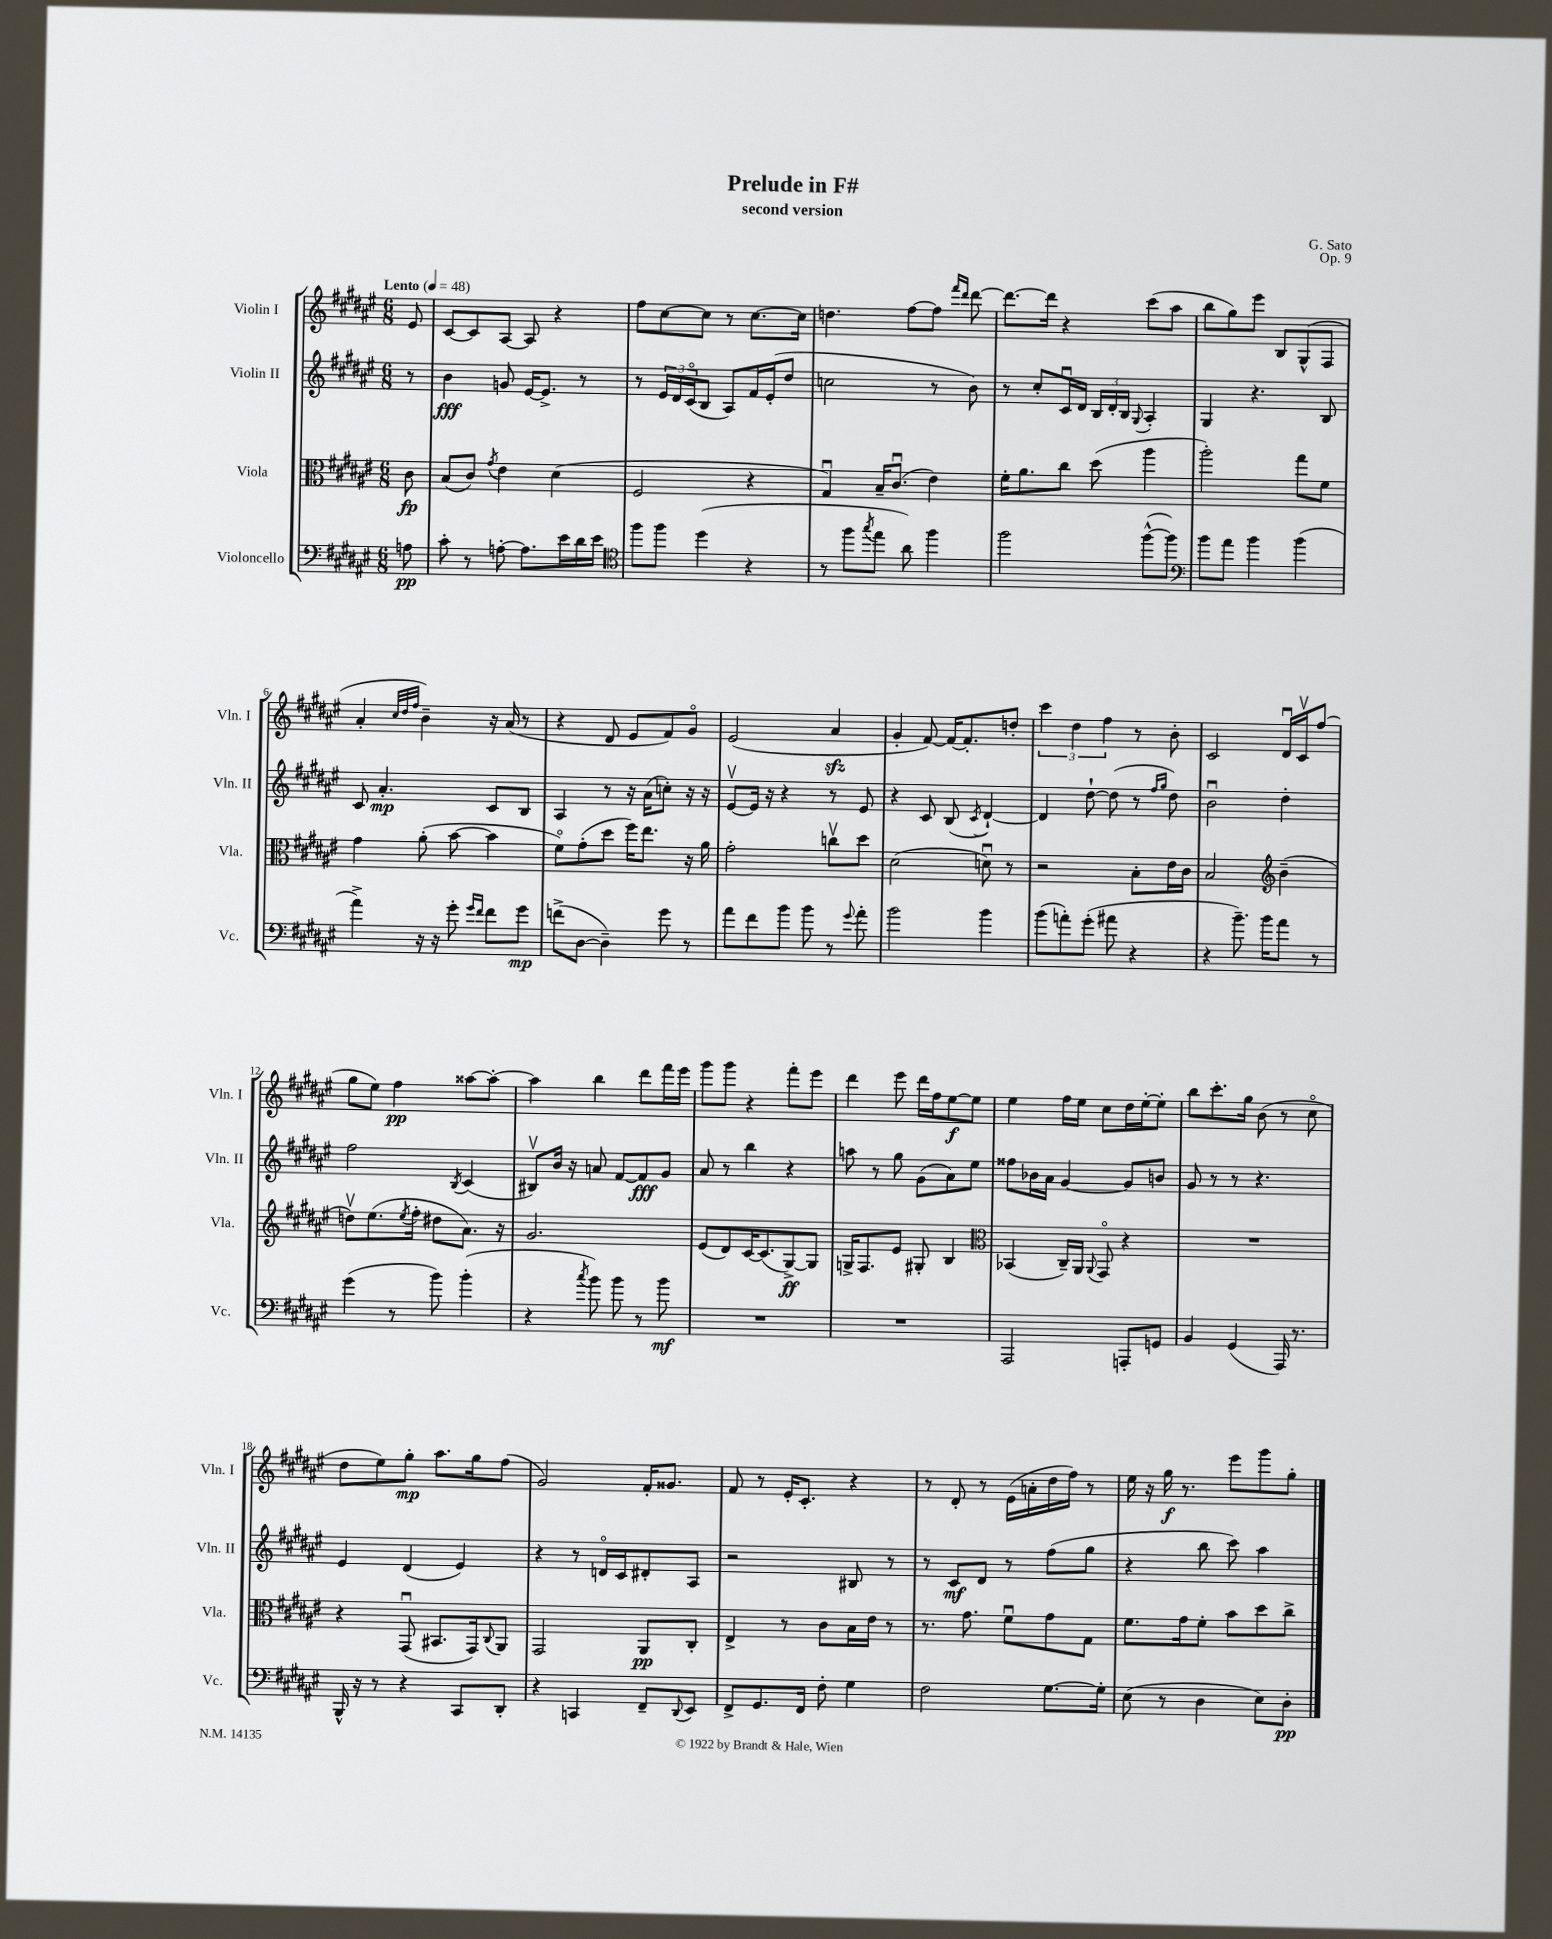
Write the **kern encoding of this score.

**kern	**kern	**kern	**kern
*staff4	*staff3	*staff2	*staff1
*clefF4	*clefC3	*clefG2	*clefG2
*k[f#c#g#d#a#e#]	*k[f#c#g#d#a#e#]	*k[f#c#g#d#a#e#]	*k[f#c#g#d#a#e#]
*M6/8	*M6/8	*M6/8	*M6/8
*MM48	*MM48	*MM48	*MM48
8A	8c#	8r	8e#
=	=	=	=
8c#'	(8B	4b	[8c#
8r	8c#)	.	8c#]
.	8qg#	.	.
[8A'	4e#	8g	[8A#
8.A]	.	[16e#	8A#]
.	.	8.e#^]	.
.	(4d#	.	4r
16e#	.	.	.
16d#	.	8r	.
16e#	.	.	.
=	=	=	=
*clefC4	*	*	*
8ff#	2F#	8r	8ff#
8ff#	.	24e#	[8cc#
.	.	24d#	.
.	.	(24c#o	.
(4dd#	.	8B	8cc#]
.	.	8A#)	8r
4r	4r	16f#	[8.cc#
.	.	(16e#'	.
.	.	8dd#	.
.	.	.	16cc#]
=	=	=	=
8r	4G#u)	2cc	4.dd
8ff#	.	.	.
8qgg#	.	.	.
8ee#	16B~	.	.
.	(8.c#u	.	.
8a#)	.	.	[8ff#
4ff#	4e#)	8r	8ff#]
.	.	.	16qqfff#
.	.	.	16qqddd#
.	.	8b)	[8ddd#
=	=	=	=
2ff#	16f#'	8r	8.ddd#_
.	8.a#	.	.
.	.	8cc#'	.
.	.	.	16ddd#]
.	8cc#	16c#u	4r
.	.	16d#	.
.	(8dd#	24B	.
.	.	24d#'	.
.	.	24B	.
.	.	8qqG#	.
([8ff#^^	4aa#	4A#'	(8ccc#
8ff#])	.	.	8aa#
=	=	=	=
*clefF4	*	*	*
8b	2aa#')	4G#	8bb
8a#	.	.	8gg#)
4b	.	4.r	8eee#
.	.	.	8B
(4b	8gg#	.	(8G#^^
.	8f#	8B	8F#
=	=	=	=
4a#^)	4g#	8c#	4a#'
.	.	4.a#'	.
.	.	.	32qqcc#
.	.	.	32qqdd#
.	.	.	32qqff#
16r	(8a#'	.	4b~)
16r	.	.	.
8g#'	[8b	.	.
16qqg#	.	.	.
16qqf#	.	.	.
8f#	4b]	8c#	16r
.	.	.	(16a#
8g#	.	8B	8r
=	=	=	=
(8f^	8f#o)	4A#	4r
[8D#	(8g#'	.	.
4D#~])	8dd#	8r	8d#
.	16ff#)	16r	8e#
.	8.ee#	(16a#	.
8g#	.	8cc')	8f#)
8r	16r	16r	8g#o
.	16a#	16r	.
=	=	=	=
8a#	2g#'	[8e#v	(2e#
8f#	.	16e#]	.
.	.	16r	.
8b	.	4r	.
8b	.	.	.
8r	8ccv	8r	4a#
8qqg#	.	.	.
8a#'	8dd#	8e#	.
=	=	=	=
2b	(2d#	4r	4g#'
.	.	8c#	[8f#)
.	.	(8B	16f#_
.	.	.	8.f#']
.	.	8qc#	.
4b	8du)	[4d#`)	.
.	8r	.	8dd'
=	=	=	=
(8b	2r	4d#]	6ccc#
8a')	.	.	.
.	.	.	6dd#
(8g#'	.	[8dd#`	.
.	.	.	6ff#
8a#	.	(8dd#]	.
4r	8B'	8r	8r
.	.	16qqff#	.
.	.	16qqgg#	.
.	16e#	8dd#)	8b'
.	16c#	.	.
=	=	=	=
4r	2B	2bu	2c#
8.b~)	.	.	.
16b	.	.	.
*	*clefG2	*	*
8a#	(4b~	4dd#'	16d#u
.	.	.	16c#v
8r	.	.	(8ff#
=	=	=	=
(4g#	8ddv)	2ff#	8gg#
.	(8.ee#	.	8ee#)
8r	.	.	4ff#
.	8qee#	.	.
.	16ff#'	.	.
8b)	8dd#	.	.
.	.	8qB	.
(4b'	8.a#)	(4c#	[8aa##
.	.	.	8aa##'_
.	16r	.	.
=	=	=	=
4r	2.g#	8B#v)	4aa##]
.	.	16b	.
.	.	16r	.
8qcc#	.	.	.
8b)	.	8a	4bb
8b	.	[8f#	.
8r	.	8f#]	8ddd#
8b	.	8g#	16fff#
.	.	.	16eee#
=	=	=	=
2.r	(8e#	8a#	8ggg#
.	8d#)	8r	8ggg#
.	[16c#	4bb	4r
.	(8.c#]	.	.
.	[8G#^)	4r	8fff#'
.	8G#]	.	8eee#
=	=	=	=
2.r	16G^	8aa	4ddd#
.	8.F#	.	.
.	.	8r	.
.	8e#	8gg#	8eee#
.	8G#'	(8g#	16ddd#
.	.	.	16ff#
.	4B	8a#)	[8ee#
.	.	8ee#	8ee#]
=	=	=	=
*	*clefC3	*	*
2AAA#	(4BB-	8ff##	4ee#
.	.	16b-	.
.	.	16a#	.
.	16C#~)	[4g#	16ff#
.	16AA#	.	16ee#
.	8qqAA#	.	.
.	8GG#o	.	8cc#
8AAA'	4r	8g#]	16dd#
.	.	.	[16ee#'
8GG	.	8b	8ee#']
=	=	=	=
4BB	2.r	8g#	8bb
.	.	8r	8.ccc#'
(4GG#	.	8r	.
.	.	.	16gg#
.	.	4.r	(8b
16AAA#)	.	.	8r
8.r	.	.	.
.	.	.	8cc#o
=	=	=	=
16BBB^^	4r	4e#	8dd#
16r	.	.	.
8r	.	.	8ee#)
4r	(8GG#u	(4d#	8gg#'
.	8.BB#	.	8.aa#
8CC#	.	4e#)	.
.	16GG#)	.	16gg#
.	8qqC#	.	.
8DD#'	8AA#	.	(8ff#
=	=	=	=
4r	2GG#	4r	2g#)
4CC	.	8r	.
.	.	16do	.
.	.	16c#	.
8FF#~	8AA#	8d#'	16f#'
.	.	.	8.g##
8qqDD#	.	.	.
8EE#	8C#'	8A#	.
=	=	=	=
8FF#^	4E#^	2r	8f#
8.GG#	.	.	8r
.	8r	.	16e#'
16FF#	.	.	8.c#'
8F#'	8c#	.	.
4G#	16B	8B#	4r
.	16e#	.	.
.	8r	8r	.
=	=	=	=
2F#	8.r	8r	8r
.	.	8c#	8d#'
.	8.g#	.	.
.	.	8d#	8r
.	8f#u	8r	(16e#
.	.	.	16a'
[8.G#	8g#	(8ff#	16dd#
.	.	.	16ff#)
.	8G#	8gg#	8r
16G#']	.	.	.
=	=	=	=
(8E#	8.f#	4r	16ee#
.	.	.	16r
8r	.	.	16gg#
.	16g#	.	8.r
4D#	8f#'	8bb	.
.	8b	8ccc#)	8eee#
8E#)	8dd#	4aa#	8ggg#
8D#'	8cc#^	.	8gg#'
==	==	==	==
*-	*-	*-	*-
